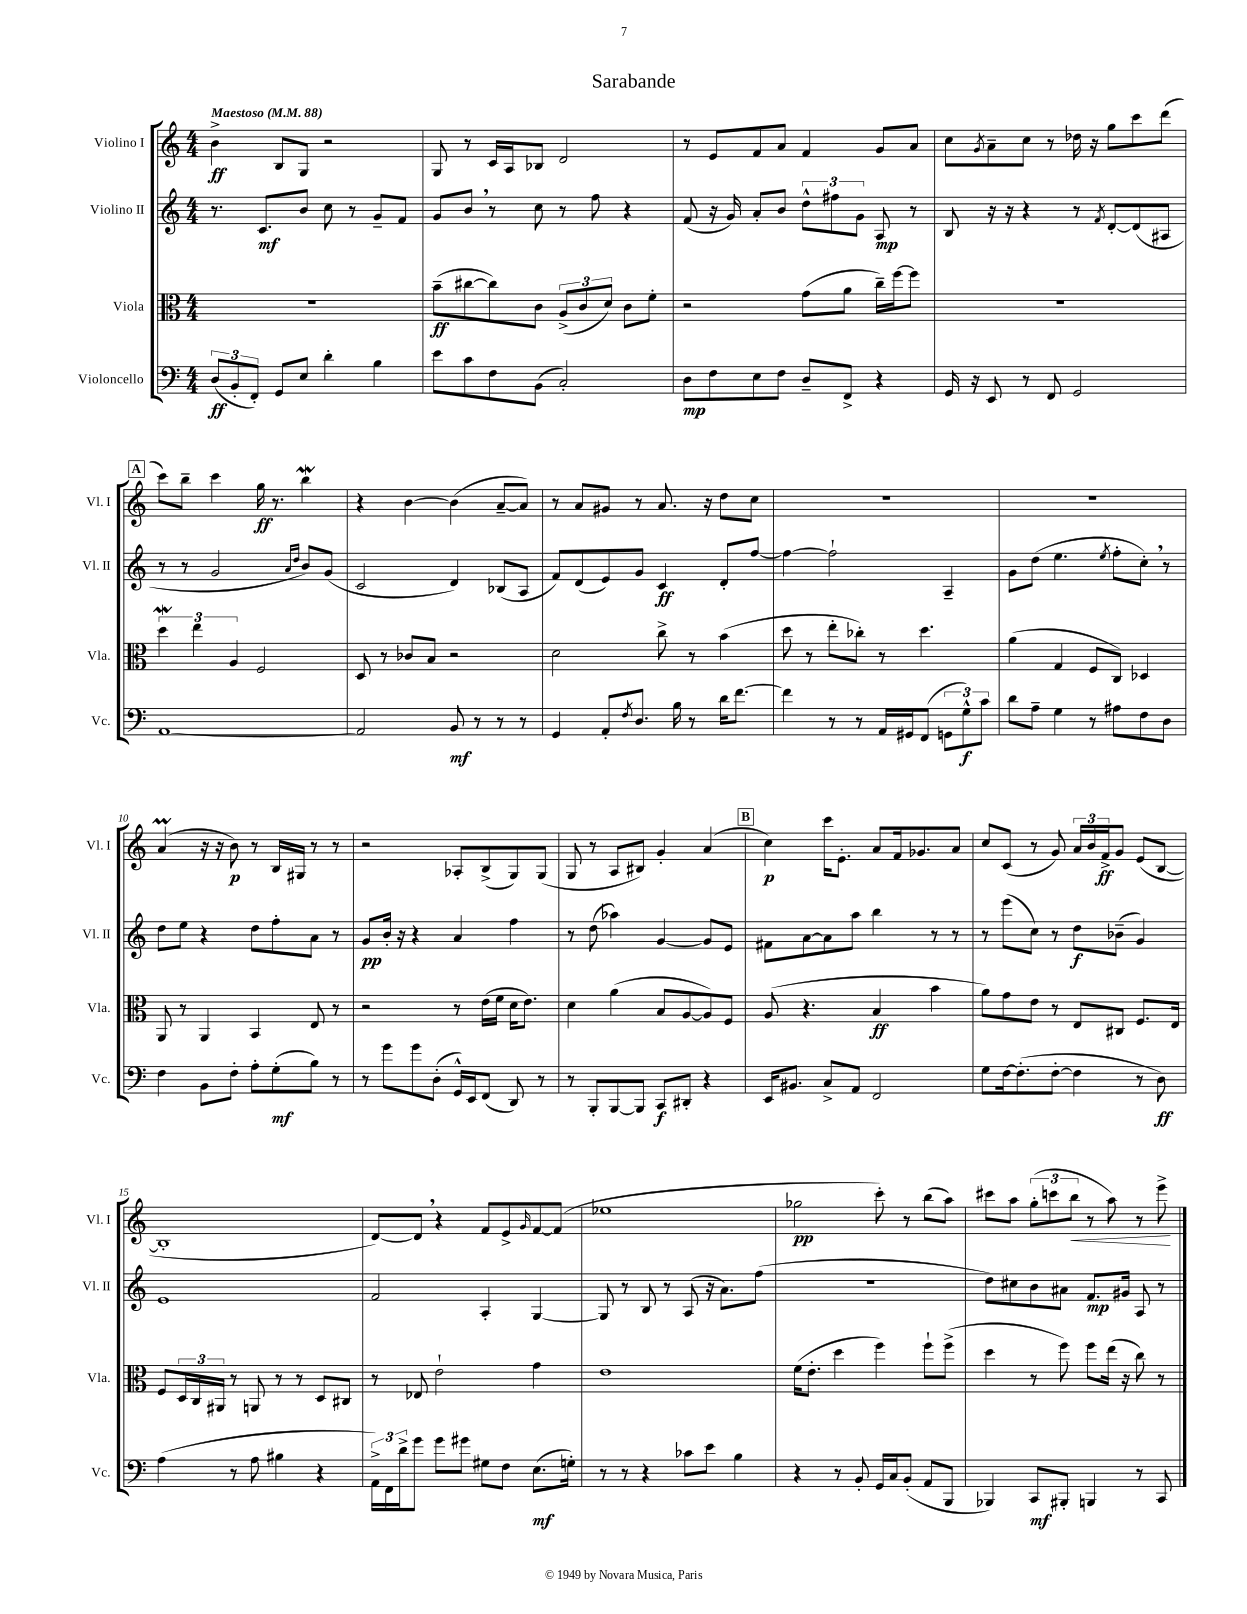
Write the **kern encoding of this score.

**kern	**dynam	**kern	**dynam	**kern	**dynam	**kern	**dynam
*part4	*part4	*part3	*part3	*part2	*part2	*part1	*part1
*staff4	*staff4	*staff3	*staff3	*staff2	*staff2	*staff1	*staff1
*I"Violoncello	*	*I"Viola	*	*I"Violino II	*	*I"Violino I	*
*I'Vc.	*	*I'Vla.	*	*I'Vl. II	*	*I'Vl. I	*
*clefF4	*	*clefC3	*	*clefG2	*	*clefG2	*
*k[]	*	*k[]	*	*k[]	*	*k[]	*
*M4/4	*	*M4/4	*	*M4/4	*	*M4/4	*
*MM88	*	*MM88	*	*MM88	*	*MM88	*
=1	=1	=1	=1	=1	=1	=1	=1
!	!	!	!	!	!	!LO:TX:a:B:t=Maestoso	!
(12D/L	ff	1r	.	8.r	.	4b^\	ff
12BB'/	.	.	.	.	.	.	.
12FF'/J)	.	.	.	.	.	.	.
.	.	.	.	8.c/L	mf	.	.
8GG/L	.	.	.	.	.	8B/L	.
8E/J	.	.	.	8b/J	.	8G/J	.
4d'\	.	.	.	8cc\	.	2r	.
.	.	.	.	8r	.	.	.
4B\	.	.	.	8g~/L	.	.	.
.	.	.	.	8f/J	.	.	.
=2	=2	=2	=2	=2	=2	=2	=2
8e\L	.	(8b~\L	ff	8g/L	.	8G/	.
8c\	.	[8cc#X\	.	8b,/J	.	8r	.
8F\	.	8cc#\])	.	8r	.	16c/LL	.
.	.	.	.	.	.	16A/J	.
(8BB\J	.	8c\J	.	8cc\	.	8B-X/J	.
2C'/)	.	(12A^/L	.	8r	.	2d/	.
.	.	12c/	.	.	.	.	.
.	.	.	.	8ff\	.	.	.
.	.	12d/J)	.	.	.	.	.
.	.	8c\L	.	4r	.	.	.
.	.	8f'\J	.	.	.	.	.
=3	=3	=3	=3	=3	=3	=3	=3
8D\L	mp	2r	.	(8f/	.	8r	.
8F\	.	.	.	16r	.	8e/L	.
.	.	.	.	16g/)	.	.	.
8E\	.	.	.	8a'/L	.	8f/	.
8F\J	.	.	.	8b/J	.	8a/J	.
8D~/L	.	(8g\L	.	12dd^^\L	.	4f/	.
.	.	.	.	12ff#X\	.	.	.
8FF^/J	.	8a\J	.	.	.	.	.
.	.	.	.	12g\J	.	.	.
4r	.	16cc~\LL)	.	8A/	mp	8g/L	.
.	.	[16ff\J	.	.	.	.	.
.	.	8ff\J]	.	8r	.	8a/J	.
=4	=4	=4	=4	=4	=4	=4	=4
16GG/	.	1r	.	8B/	.	8cc\L	.
16r	.	.	.	.	.	.	.
.	.	.	.	.	.	8qg/	.
8EE/	.	.	.	16r	.	8a~\	.
.	.	.	.	16r	.	.	.
8r	.	.	.	4r	.	8cc\J	.
8FF/	.	.	.	.	.	8r	.
2GG/	.	.	.	8r	.	16dd-X\	.
.	.	.	.	.	.	16r	.
.	.	.	.	8qf/	.	.	.
.	.	.	.	[8d'/L	.	8gg\L	.
.	.	.	.	(8d/]	.	8ccc\	.
.	.	.	.	8A#X/J	.	(8ddd\J	.
!!LO:LB:g=z
!!LO:REH:place=s1:t=A
=5	=5	=5	=5	=5	=5	=5	=5
[1AA	.	6ddW\	.	8r	.	8ccc\L)	.
.	.	.	.	8r	.	8bb~\J	.
.	.	6ee\	.	.	.	.	.
.	.	.	.	2g/	.	4ccc\	.
.	.	6A/	.	.	.	.	.
.	.	2F/	.	.	.	16gg\	ff
.	.	.	.	.	.	8.r	.
.	.	.	.	16qqa/LL	.	.	.
.	.	.	.	16qqdd/JJ	.	.	.
.	.	.	.	8b/L)	.	4bbW\	.
.	.	.	.	(8g/J	.	.	.
=6	=6	=6	=6	=6	=6	=6	=6
2AA/]	.	8D/	.	2c/	.	4r	.
.	.	8r	.	.	.	.	.
.	.	8c-X/L	.	.	.	[4b\	.
.	.	8B/J	.	.	.	.	.
8BB/	mf	2r	.	4d/)	.	(4b\]	.
8r	.	.	.	.	.	.	.
8r	.	.	.	(8B-X/L	.	[8a~/L	.
8r	.	.	.	8A/J	.	8a/J])	.
=7	=7	=7	=7	=7	=7	=7	=7
4GG/	.	2d\	.	8f/L)	.	8r	.
.	.	.	.	(8d/	.	8a/L	.
8AA'/L	.	.	.	8e/)	.	8g#X/J	.
8qF/	.	.	.	.	.	.	.
8.D/J	.	.	.	8g/J	.	8r	.
.	.	8cc^\	.	4c/	ff	8.a/	.
16B\	.	.	.	.	.	.	.
8r	.	8r	.	.	.	.	.
.	.	.	.	.	.	16r	.
16d\KL	.	(4b\	.	8d'/L	.	8dd\L	.
[8.f\J	.	.	.	.	.	.	.
.	.	.	.	[8ff/J	.	8cc\J	.
=8	=8	=8	=8	=8	=8	=8	=8
4f\]	.	8dd\	.	4ff\_	.	1r	.
.	.	8r	.	.	.	.	.
8r	.	8ee'\L	.	2ff`\]	.	.	.
8r	.	8cc-X'\J)	.	.	.	.	.
16AA/LL	.	8r	.	.	.	.	.
16GG#X/J	.	.	.	.	.	.	.
(8FF/J	.	4.dd\	.	.	.	.	.
12GGn\L	.	.	.	4A~/	.	.	.
12G^^\)	f	.	.	.	.	.	.
12c\J	.	.	.	.	.	.	.
=9	=9	=9	=9	=9	=9	=9	=9
8d\L	.	(4a\	.	8g\L	.	1r	.
8A~\J	.	.	.	(8dd\J	.	.	.
4G\	.	4G/	.	4.ee\	.	.	.
8r	.	8F/L	.	.	.	.	.
.	.	.	.	8qee/	.	.	.
8A#X\L	.	8C/J)	.	8ff'\L	.	.	.
8F\	.	4D-X/	.	8cc',\J)	.	.	.
8D\J	.	.	.	8r	.	.	.
!!LO:LB:g=z
=10	=10	=10	=10	=10	=10	=10	=10
4F\	.	8AA/	.	8dd\L	.	(4aM/	.
.	.	8r	.	8ee\J	.	.	.
8BB\L	.	4AA/	.	4r	.	16r	.
.	.	.	.	.	.	16r	.
8F'\J	.	.	.	.	.	8b\)	p
8A'\L	.	4BB/	.	8dd\L	.	8r	.
(8G'\	mf	.	.	8ff'\	.	16B/LL	.
.	.	.	.	.	.	16G#X/JJ	.
8B\J)	.	8E/	.	8a\J	.	8r	.
8r	.	8r	.	8r	.	8r	.
=11	=11	=11	=11	=11	=11	=11	=11
8r	.	2r	.	8g/L	pp	2r	.
8g\L	.	.	.	16b'/Jk	.	.	.
.	.	.	.	16r	.	.	.
8g\	.	.	.	4r	.	.	.
(8D'\J	.	.	.	.	.	.	.
16GG^^/LL)	.	8r	.	4a/	.	8A-X'/L	.
16EE/J	.	.	.	.	.	.	.
(8FF/J	.	(16e\LL	.	.	.	(8B^/	.
.	.	16f\JJ	.	.	.	.	.
8DD/)	.	16d\KL	.	4ff\	.	8G/)	.
.	.	8.e\J)	.	.	.	.	.
8r	.	.	.	.	.	(8G/J	.
=12	=12	=12	=12	=12	=12	=12	=12
8r	.	4d\	.	8r	.	8G/	.
8BBB'/L	.	.	.	(8dd\	.	8r	.
[8BBB/	.	(4a\	.	4aa-X\)	.	8A/L	.
8BBB/J]	.	.	.	.	.	8B#X/J)	.
8CC/L	f	8B/L	.	[4g/	.	4g'/	.
8DD#X'/J	.	[8A/	.	.	.	.	.
4r	.	8A/])	.	8g/L]	.	(4a/	.
.	.	8F/J	.	8e/J	.	.	.
!!LO:REH:place=s1:t=B
=13	=13	=13	=13	=13	=13	=13	=13
16EE/KL	.	(8A/	.	8f#X\L	.	4cc\)	p
8.BB#X/J	.	.	.	.	.	.	.
.	.	4.r	.	[8a\	.	.	.
8C^/L	.	.	.	8a\]	.	16ccc\KL	.
.	.	.	.	.	.	8.e'\J	.
8AA/J	.	.	.	8aa\J	.	.	.
2FF/	.	4B/	ff	4bb\	.	8a/L	.
.	.	.	.	.	.	16f/k	.
.	.	.	.	.	.	8.g-X/	.
.	.	4b\	.	8r	.	.	.
.	.	.	.	8r	.	8a/J	.
=14	=14	=14	=14	=14	=14	=14	=14
8G\L	.	8a\L)	.	8r	.	8cc/L	.
[16F\k	.	8g\	.	(8eee\L	.	(8c/J	.
(8.F'\]	.	.	.	.	.	.	.
.	.	8e\J	.	8cc\J)	.	8r	.
[8F'\J	.	8r	.	8r	.	8g/)	.
4F\]	.	8E/L	.	8dd\L	f	24a/LL	.
.	.	.	.	.	.	24b/	.
.	.	.	.	.	.	24f^/J	ff
.	.	8C#X/J	.	(8b-X~\J	.	8g/J	.
8r	.	8.F/L	.	4g/)	.	(8e/L	.
8D\)	ff	.	.	.	.	[8B/J	.
.	.	16E/Jk	.	.	.	.	.
!!LO:LB:g=z
=15	=15	=15	=15	=15	=15	=15	=15
(4A\	.	8F/L	.	1e	.	1B']	.
.	.	24D/L	.	.	.	.	.
.	.	24C/	.	.	.	.	.
.	.	24AA#X/JJ	.	.	.	.	.
8r	.	8r	.	.	.	.	.
8A\	.	8AAn/	.	.	.	.	.
4B#X\	.	8r	.	.	.	.	.
.	.	8r	.	.	.	.	.
4r	.	8D/L	.	.	.	.	.
.	.	8C#X/J	.	.	.	.	.
=16	=16	=16	=16	=16	=16	=16	=16
24AA^\LL)	.	8r	.	2f/	.	[8d/L)	.
24FF\	.	.	.	.	.	.	.
24d^\J	.	.	.	.	.	.	.
8g\J	.	8E-X/	.	.	.	8d,/J]	.
8g\L	.	2e`\	.	.	.	4r	.
8g#X\J	.	.	.	.	.	.	.
8G#X\L	.	.	.	4A'/	.	8f/L	.
8F\J	.	.	.	.	.	8e^/	.
.	.	.	.	.	.	16qqg/	.
(8.E\L	mf	4g\	.	[4G/	.	[8f/	.
.	.	.	.	.	.	(8f/J]	.
16Gn'\Jk)	.	.	.	.	.	.	.
=17	=17	=17	=17	=17	=17	=17	=17
8r	.	1e	.	8G/]	.	1ee-X	.
8r	.	.	.	8r	.	.	.
4r	.	.	.	8B/	.	.	.
.	.	.	.	8r	.	.	.
8c-X\L	.	.	.	(8A/	.	.	.
8e\J	.	.	.	16r	.	.	.
.	.	.	.	8.a\L)	.	.	.
4B\	.	.	.	.	.	.	.
.	.	.	.	(8ff\J	.	.	.
=18	=18	=18	=18	=18	=18	=18	=18
4r	.	(16f\KL	.	1r	.	2gg-X\	pp
.	.	8.e'\J	.	.	.	.	.
8r	.	4dd\	.	.	.	.	.
8BB'/	.	.	.	.	.	.	.
16GG/LL	.	4ff\)	.	.	.	8ccc'\)	.
16C/J	.	.	.	.	.	.	.
(8BB'/J	.	.	.	.	.	8r	.
8AA/L	.	8ff`\L	.	.	.	(8bb\L	.
8BBB/J	.	(8ff^\J	.	.	.	8aa\J)	.
=19	=19	=19	=19	=19	=19	=19	=19
4BBB-X/)	.	4dd\	.	8dd\L)	.	8ccc#X\L	.
.	.	.	.	8cc#X\	.	8aa\J	.
8CC/L	mf	8r	.	8b\	.	(12gg'\L	.
.	.	.	.	.	.	12cccn\	.
8BBB#X'/J	.	8ff\)	.	8a#X\J	.	.	.
!	!	!	!	!	!	!	!LO:HP:b
.	.	.	.	.	.	12bb\J	<
4BBBn/	.	8ff\L	.	8.f/L	mp	8r	.
.	.	(16ee\Jk	.	.	.	8aa\)	.
.	.	16r	.	16g#X/Jk	.	.	.
8r	.	8cc\)	.	8A/	.	8r	.
8CC/	.	8r	.	8r	.	8eee^\	.
.	.	.	.	.	.	.	[
==	==	==	==	==	==	==	==
*-	*-	*-	*-	*-	*-	*-	*-
